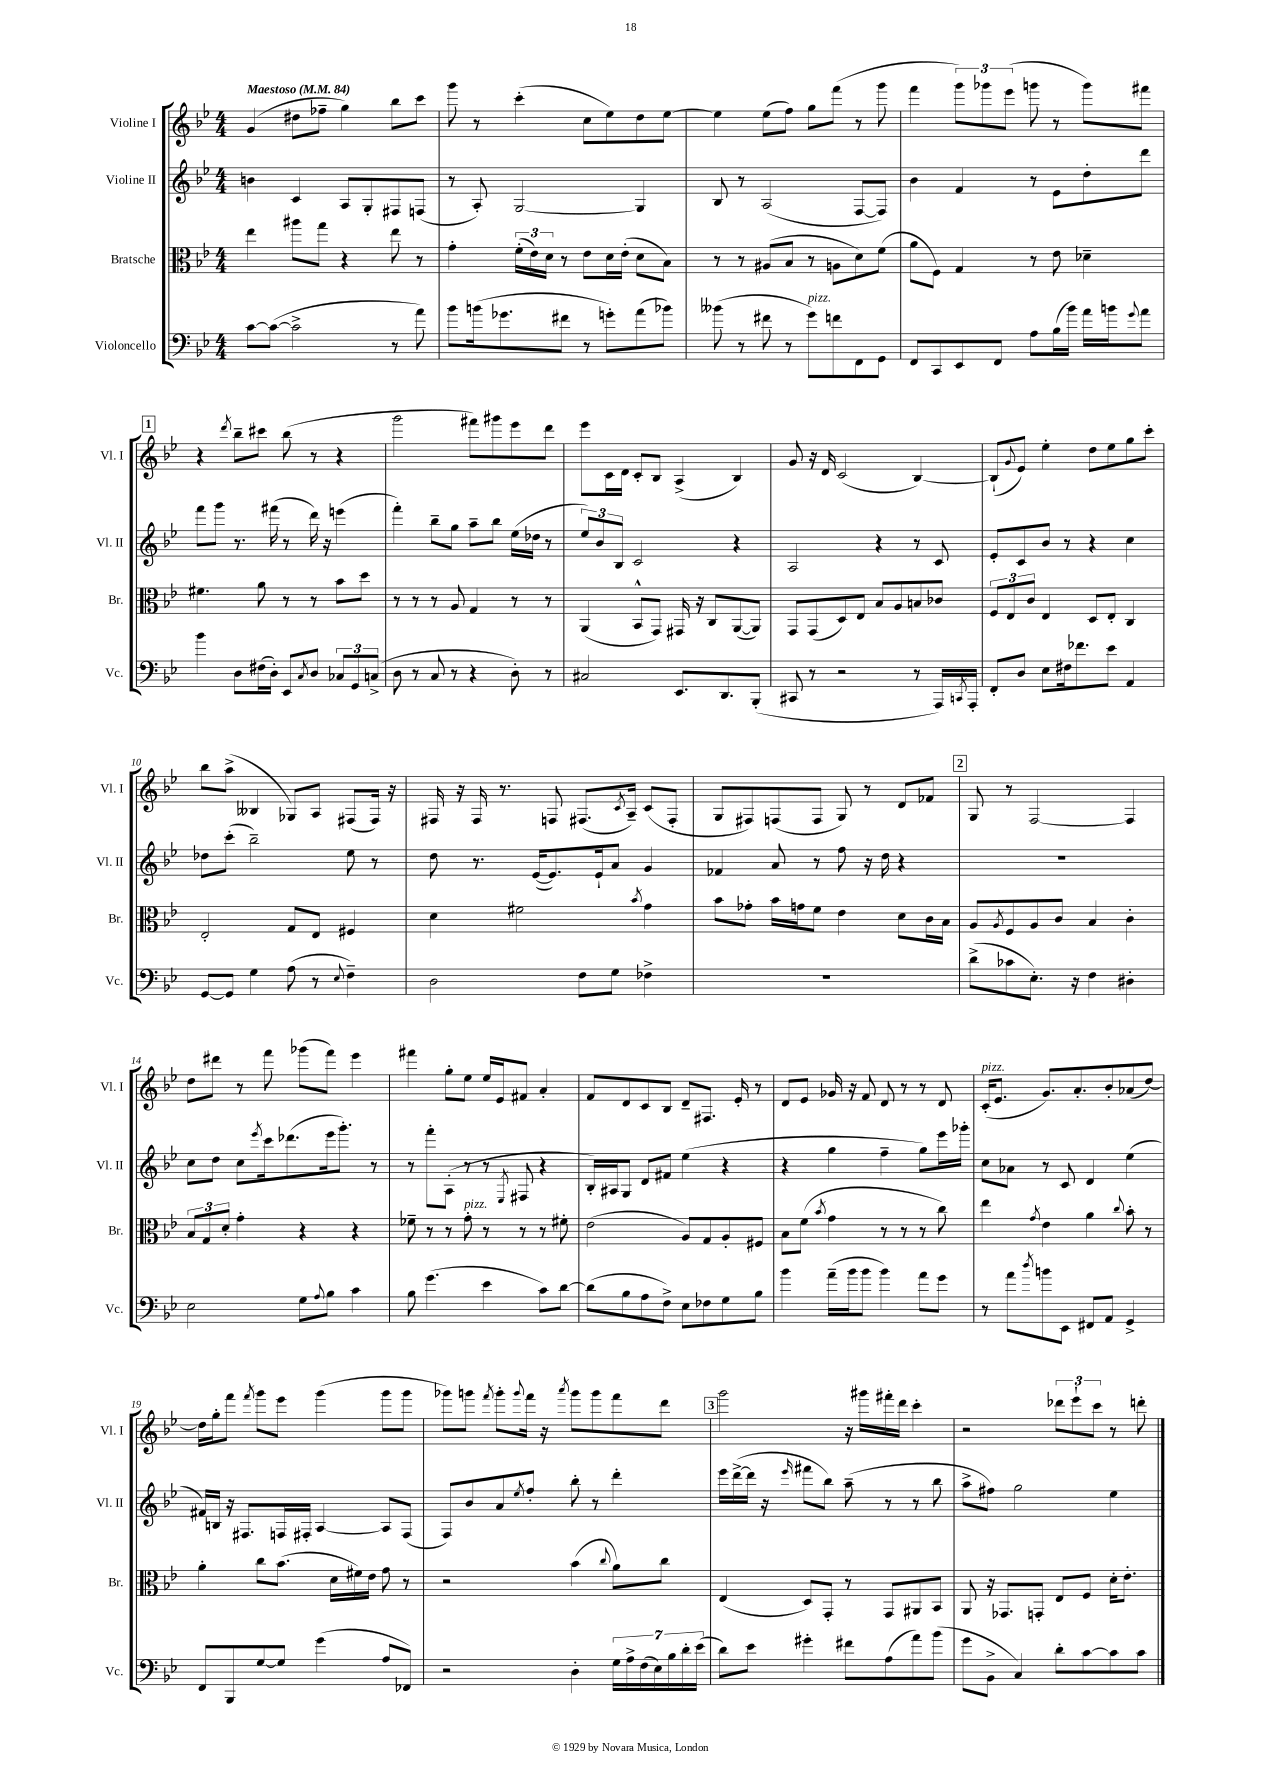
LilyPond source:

<<
\new StaffGroup <<
\new Staff = "s0" \with { instrumentName = "Violine I" shortInstrumentName = "Vl. I" } {
    \clef treble \key bes \major \numericTimeSignature \time 4/4 \tempo "Maestoso" 4 = 84
    g'4( dis''8 fes''8-- g''4) bes''8 c'''8 |
    g'''8 r8 c'''4-.( c''8 ees''8) d''8 ees''8~ |
    ees''4 ees''8( f''8) g''8 f'''8( r8 g'''8 |
    f'''4 \tuplet 3/2 { g'''8) ges'''8 ees'''8( } g'''8 r8 g'''8) fis'''8 |
    \mark \markup { \box "1" } r4 \acciaccatura { d'''8 } bes''8-- cis'''8 bes''8( r8 r4 |
    g'''2 fis'''8) gis'''8 ees'''8 d'''8 |
    ees'''8 c'16 d'16 c'8-. bes8 a4->( bes4) |
    g'8 r16 d'16 c'2( bes4~) |
    bes8-!( \appoggiatura { g'8 } ees'8) ees''4-. d''8 ees''8 g''8 c'''8-. |
    bes''8 a''8->( beses4 ges8) a8 fis8( fis16) r16 |
    fis16 r16 fis16 r8. f8 fis8.( \acciaccatura { c'8 } a16--) c'8( fis8-. |
    g8 fis8) f8( f8 g8) r8 d'8 fes'8 |
    \mark \markup { \box "2" } g8 r8 f2~ f4 |
    d''8 dis'''8 r8 f'''8 ges'''8( f'''8) ees'''4 |
    fis'''4 g''8-. ees''8 ees''16 ees'16 fis'8 a'4-. |
    f'8 d'8 c'8 bes8 d'8-- fis8. ees'16-. r8 |
    d'8 ees'8 ges'16 r16 f'8 d'8 r8 r8 d'8 |
    c'16-.^\markup { \italic "pizz." }( ees'8. g'8.) a'8.-. bes'8-. aes'8( d''8~) |
    d''16 g''16-. f'''8 \acciaccatura { f'''8 } g'''8 ees'''8 g'''4( g'''8 g'''8 |
    ges'''8) g'''8 \acciaccatura { f'''8 } g'''8-. \appoggiatura { g'''8 } f'''16 r16 \acciaccatura { a'''8 } g'''8 g'''8 f'''8 d'''8 |
    \mark \markup { \box "3" } g'''2 r16 gis'''16 fis'''16-. d'''16 c'''4-. |
    r2 \tuplet 3/2 { des'''8 ees'''8-! c'''8 } r8 d'''8-. \bar "|." |
}
\new Staff = "s1" \with { instrumentName = "Violine II" shortInstrumentName = "Vl. II" } {
    \clef treble \key bes \major \numericTimeSignature \time 4/4
    b'4 c'4 a8 g8-. fis8 f8( |
    r8 a8-.) g2~ g4 |
    bes8 r8 a2( f8~ f8) |
    bes'4 f'4 r8 ees'8 d''8-. d'''8 |
    \mark \markup { \box "1" } f'''8 g'''8 r8. fis'''16( r8 d'''16) r16 e'''4( |
    f'''4-.) bes''8-- g''8 a''8-- bes''8 ees''16( des''16 r8 |
    \tuplet 3/2 { ees''8) bes'8 bes8 } c'2 r4 |
    a2 r4 r8 c'8 |
    ees'8-. c'8 bes'8 r8 r4 c''4 |
    des''8 c'''8-.( bes''2--) ees''8 r8 |
    d''8 r8. ees'16~( ees'8.) ees'16-! a'8 g'4 |
    fes'4 a'8 r8 f''8 r16 d''16 r4 |
    \mark \markup { \box "2" } R1 |
    c''8 d''8 c''8 \acciaccatura { ees'''8 } c'''16 des'''8.( ees'''16 g'''8.-.) r8 |
    r8 f'''8-. a8-.( r8 r8 \acciaccatura { ees8 } fis8 r4 |
    bes16-.) ais16 g8 d'8 fis'8 ees''4( r4 |
    r4 g''4 f''4-- g''8) ees'''16 ges'''16-. |
    c''8 aes'8 r8 c'8 d'4 ees''4( |
    fis'16) b16 r16 fis8. f16 fis16-. a4~ a8 fis8( |
    f8) bes'8 a'8 \acciaccatura { ees''8 } f''8-. bes''8-. r8 d'''4-. |
    \mark \markup { \box "3" } ees'''16 d'''16~->( d'''16 r16 \grace { ees'''16 } fis'''8 bes''8) a''8--( r8 r8 bes''8 |
    a''8-> fis''8) g''2 ees''4 \bar "|." |
}
\new Staff = "s2" \with { instrumentName = "Bratsche" shortInstrumentName = "Br." } {
    \clef alto \key bes \major \numericTimeSignature \time 4/4
    ees''4 ais''8 g''8 r4 ees''8 r8 |
    g'4-. \tuplet 3/2 { f'16-.( ees'16) d'16 } r8 ees'8 d'16 ees'16-.( d'8 bes8) |
    r8 r8 ais8( bes8 r8 a8 d'8) f'8( |
    a'8 f8) g4 r8 ees'8 des'4-- |
    \mark \markup { \box "1" } fis'4. a'8 r8 r8 bes'8 d''8 |
    r8 r8 r8 a8 g4 r8 r8 |
    a,4( bes,8-^ g,8) gis,16 r16 c8 a,8~( a,8) |
    g,8 g,8( d8) ees8 bes8 a8 b8 ces'8 |
    \tuplet 3/2 { f8 ees8 c'8 } ees4 d8 ees8-. c4 |
    ees2-. g8 ees8 fis4 |
    d'4 fis'2 \acciaccatura { bes'8 } g'4 |
    bes'8 ges'8-. bes'16 g'16 f'8 ees'4 d'8 c'16 bes16 |
    \mark \markup { \box "2" } a8 \acciaccatura { a8 } f8 a8 c'8 bes4 c'4-. |
    \tuplet 3/2 { bes8 g8 d'8-. } g'4-. r4 r4 |
    fes'8-- r8 r8 g'8-.^\markup { \italic "pizz." } r8 r8 r8 fis'8-. |
    ees'2( a8) g8 a8-. fis8 |
    bes8 f'8( \acciaccatura { bes'8 } g'4 r8 r8 r8 c''8) |
    ees''4 \acciaccatura { g'8 } ees'4 a'4 \appoggiatura { c''8 } bes'8-. r8 |
    a'4-. c''8 bes'8.( d'16 fis'16) ees'16 g'8 r8 |
    r2 bes'4( \appoggiatura { c''8 } a'8) c''8 |
    \mark \markup { \box "3" } ees4( d8) g,8-. r8 g,8 ais,8 bes,8 |
    a,8 r16 ges,8. g,8-. ees8 f8 d'16-. ees'8.-. \bar "|." |
}
\new Staff = "s3" \with { instrumentName = "Violoncello" shortInstrumentName = "Vc." } {
    \clef bass \key bes \major \numericTimeSignature \time 4/4
    c'8~ c'8~( c'2-> r8 a'8) |
    bes'8 b'16( ges'8. fis'8 r8 g'8-.) a'8( bes'8) |
    beses'8( r8 fis'8 r8 g'8^\markup { \italic "pizz." }) f'8 f,8 g,8 |
    f,8 c,8 ees,8 f,8 a8 bes16( bes'16) a'16 b'16 \appoggiatura { g'8 } a'8 |
    \mark \markup { \box "1" } bes'4 d8 fis16( d16-.) ees,8 \acciaccatura { c8 } d8 \tuplet 3/2 { ces8 g,8 c8->( } |
    d8 r8 c8 r8 r4 d8-.) r8 |
    cis2 ees,8. d,8. bes,,8-.( |
    cis,8 r8 r2 r8 a,,16) \acciaccatura { c,8 } a,,16-. |
    f,8-. d8 ees8 fis16 fes'8. ees'8 a,4 |
    g,8~ g,8 g4 a8( r8 \appoggiatura { ees8 } f4--) |
    d2 f8 g8 fes4-> |
    R1 |
    \mark \markup { \box "2" } d'8->( ces'8 ees8.-.) r16 f4 dis4-. |
    ees2 g8 \appoggiatura { a8 } bes8 c'4 |
    bes8 g'4.( ees'4 c'8) d'8~ |
    d'8( bes8 a8 f8->) ees8 fes8 g8 bes8 |
    bes'4 a'16--( bes'16 bes'8 bes'4) a'8 g'8 |
    r8 a'8 \acciaccatura { d''8 } b'8 ees,8 fis,8 a,8 g,4-> |
    f,8 bes,,8 g8~ g8 g'4( a8 fes,8) |
    r2 d4-. \tuplet 7/4 { g16 a16-> f16( ees16) bes16 d'16-. ees'16( } |
    \mark \markup { \box "3" } d'8) ees'8 gis'4-. fis'8 a8( a'8) bes'8( |
    g'8 bes,8-> c4) d'8-. c'8~ c'8 c'8 \bar "|." |
}
>>
>>
